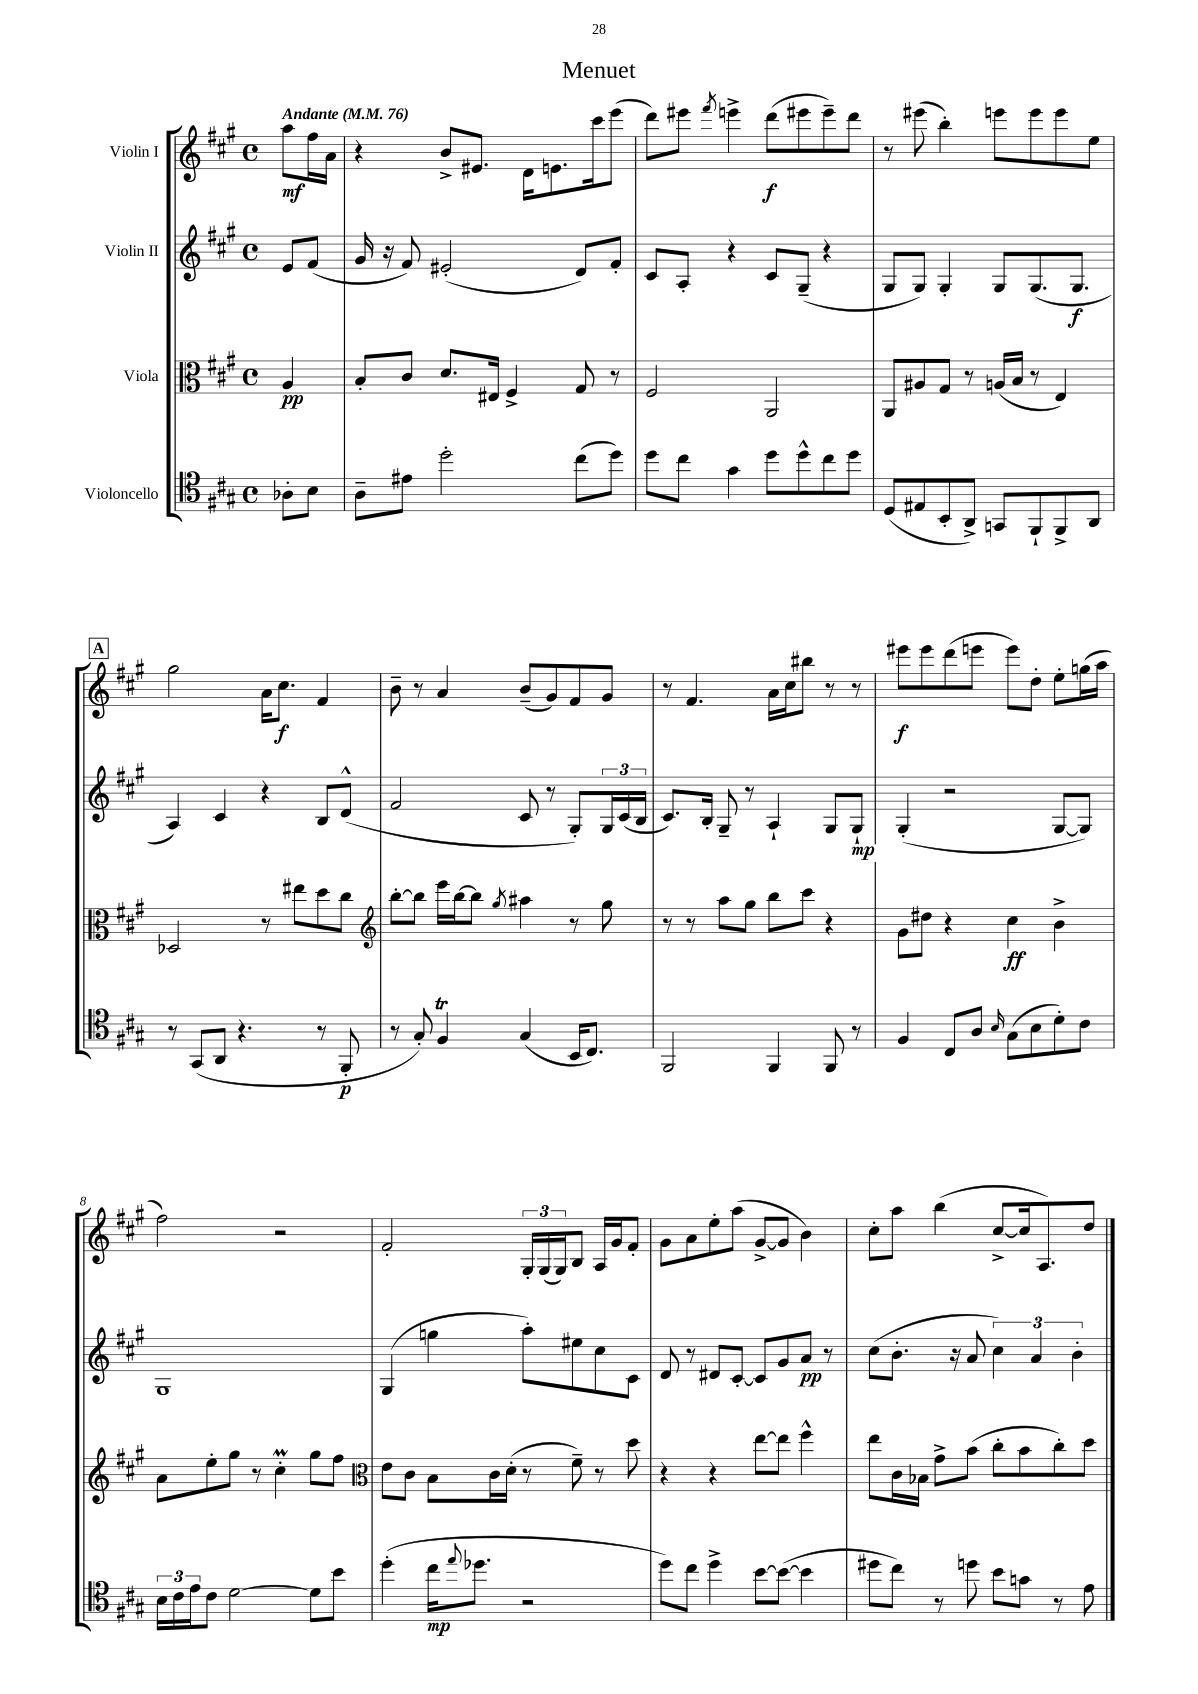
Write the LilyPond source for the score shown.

\header { title = "Menuet" }
<<
\new StaffGroup <<
\new Staff = "s0" \with { instrumentName = "Violin I" } {
    \clef treble \key a \major \defaultTimeSignature \time 4/4 \partial 4 \tempo "Andante" 4 = 76
    a''8\mf fis''16 a'16 |
    r4 b'8-> eis'8. d'16 e'8. cis'''16 e'''8( |
    d'''8) eis'''8 \acciaccatura { fis'''8 } e'''4-> d'''8\f( eis'''8 eis'''8--) d'''8 |
    r8 eis'''8( b''4-.) e'''8 e'''8 e'''8 e''8 |
    \mark \markup { \box "A" } gis''2 a'16 cis''8.\f fis'4 |
    b'8-- r8 a'4 b'8--( gis'8) fis'8 gis'8 |
    r8 fis'4. a'16 cis''16 bis''8 r8 r8 |
    eis'''8\f eis'''8 d'''8( e'''8 e'''8) d''8-. e''8-. g''16( a''16 |
    fis''2) r2 |
    fis'2-. \tuplet 3/2 { gis16-. gis16( gis16) } b8 a16 gis'16 fis'8-. |
    gis'8 a'8 e''8-. a''8( gis'8~-> gis'8 b'4) |
    cis''8-. a''8 b''4( cis''8~-> cis''16 a8.) d''8 \bar "|." |
}
\new Staff = "s1" \with { instrumentName = "Violin II" } {
    \clef treble \key a \major \defaultTimeSignature \time 4/4 \partial 4
    e'8 fis'8( |
    gis'16 r16 fis'8) eis'2-.( d'8) fis'8-. |
    cis'8 a8-. r4 cis'8 gis8--( r4 |
    gis8 gis8) gis4-. gis8 gis8.( gis8.\f |
    \mark \markup { \box "A" } a4) cis'4 r4 b8 d'8-^( |
    fis'2 cis'8 r8 gis8-.) \tuplet 3/2 { gis16 cis'16( b16 } |
    cis'8.) b16-. gis8-- r8 a4-! gis8 gis8-!\mp |
    gis4-.( r2 gis8~ gis8) |
    gis1 |
    gis4( g''4 a''8-.) eis''8 cis''8 cis'8 |
    d'8 r8 dis'8 cis'8~-. cis'8 gis'8 a'8\pp r8 |
    cis''8( b'8.-. r16 a'8 \tuplet 3/2 { cis''4) a'4 b'4-. } \bar "|." |
}
\new Staff = "s2" \with { instrumentName = "Viola" } {
    \clef alto \key a \major \defaultTimeSignature \time 4/4 \partial 4
    a4\pp |
    b8-. cis'8 d'8. eis16 fis4-> gis8 r8 |
    fis2 a,2 |
    a,8 ais8 gis8 r8 a16( b16 r8 e4) |
    \mark \markup { \box "A" } des2 r8 eis''8 d''8 cis''8 |
    \clef treble b''8~-. b''8 e'''16 b''16~ b''8 \acciaccatura { gis''8 } ais''4 r8 gis''8 |
    r8 r8 a''8 gis''8 b''8 cis'''8 r4 |
    gis'8 dis''8 r4 cis''4\ff b'4-> |
    a'8 e''8-. gis''8 r8 cis''4-.\prall gis''8 fis''8 |
    \clef alto e'8 cis'8 b8 cis'16 d'16-.( r8 fis'8--) r8 d''8 |
    r4 r4 e''8~ e''8 fis''4-^ |
    e''8 cis'16 bes16 gis'8-> b'8( cis''8-. b'8 cis''8-.) d''8 \bar "|." |
}
\new Staff = "s3" \with { instrumentName = "Violoncello" } {
    \clef tenor \key a \major \defaultTimeSignature \time 4/4 \partial 4
    aes8-. b8 |
    a8-- eis'8 d''2-. cis''8( d''8) |
    d''8 cis''8 gis'4 d''8 d''8-^ cis''8 d''8 |
    d8( eis8 b,8-. a,8->) g,8 fis,8-! fis,8-> a,8 |
    \mark \markup { \box "A" } r8 gis,8( a,8 r4. r8 fis,8-.\p |
    r8 gis8-.) fis4\trill gis4( b,16 cis8.) |
    fis,2 fis,4 fis,8 r8 |
    fis4 cis8 a8 \grace { b16 } gis8( b8 d'8-.) cis'8 |
    \tuplet 3/2 { b16 cis'16 e'16 } cis'8 d'2~ d'8 b'8 |
    d''4-.( cis''16\mp \appoggiatura { e''8 } des''8. r2 |
    d''8) cis''8 d''4-> b'8~ b'8~( b'4 |
    dis''8 cis''8) r8 d''8 b'8 g'8 r8 e'8 \bar "|." |
}
>>
>>
